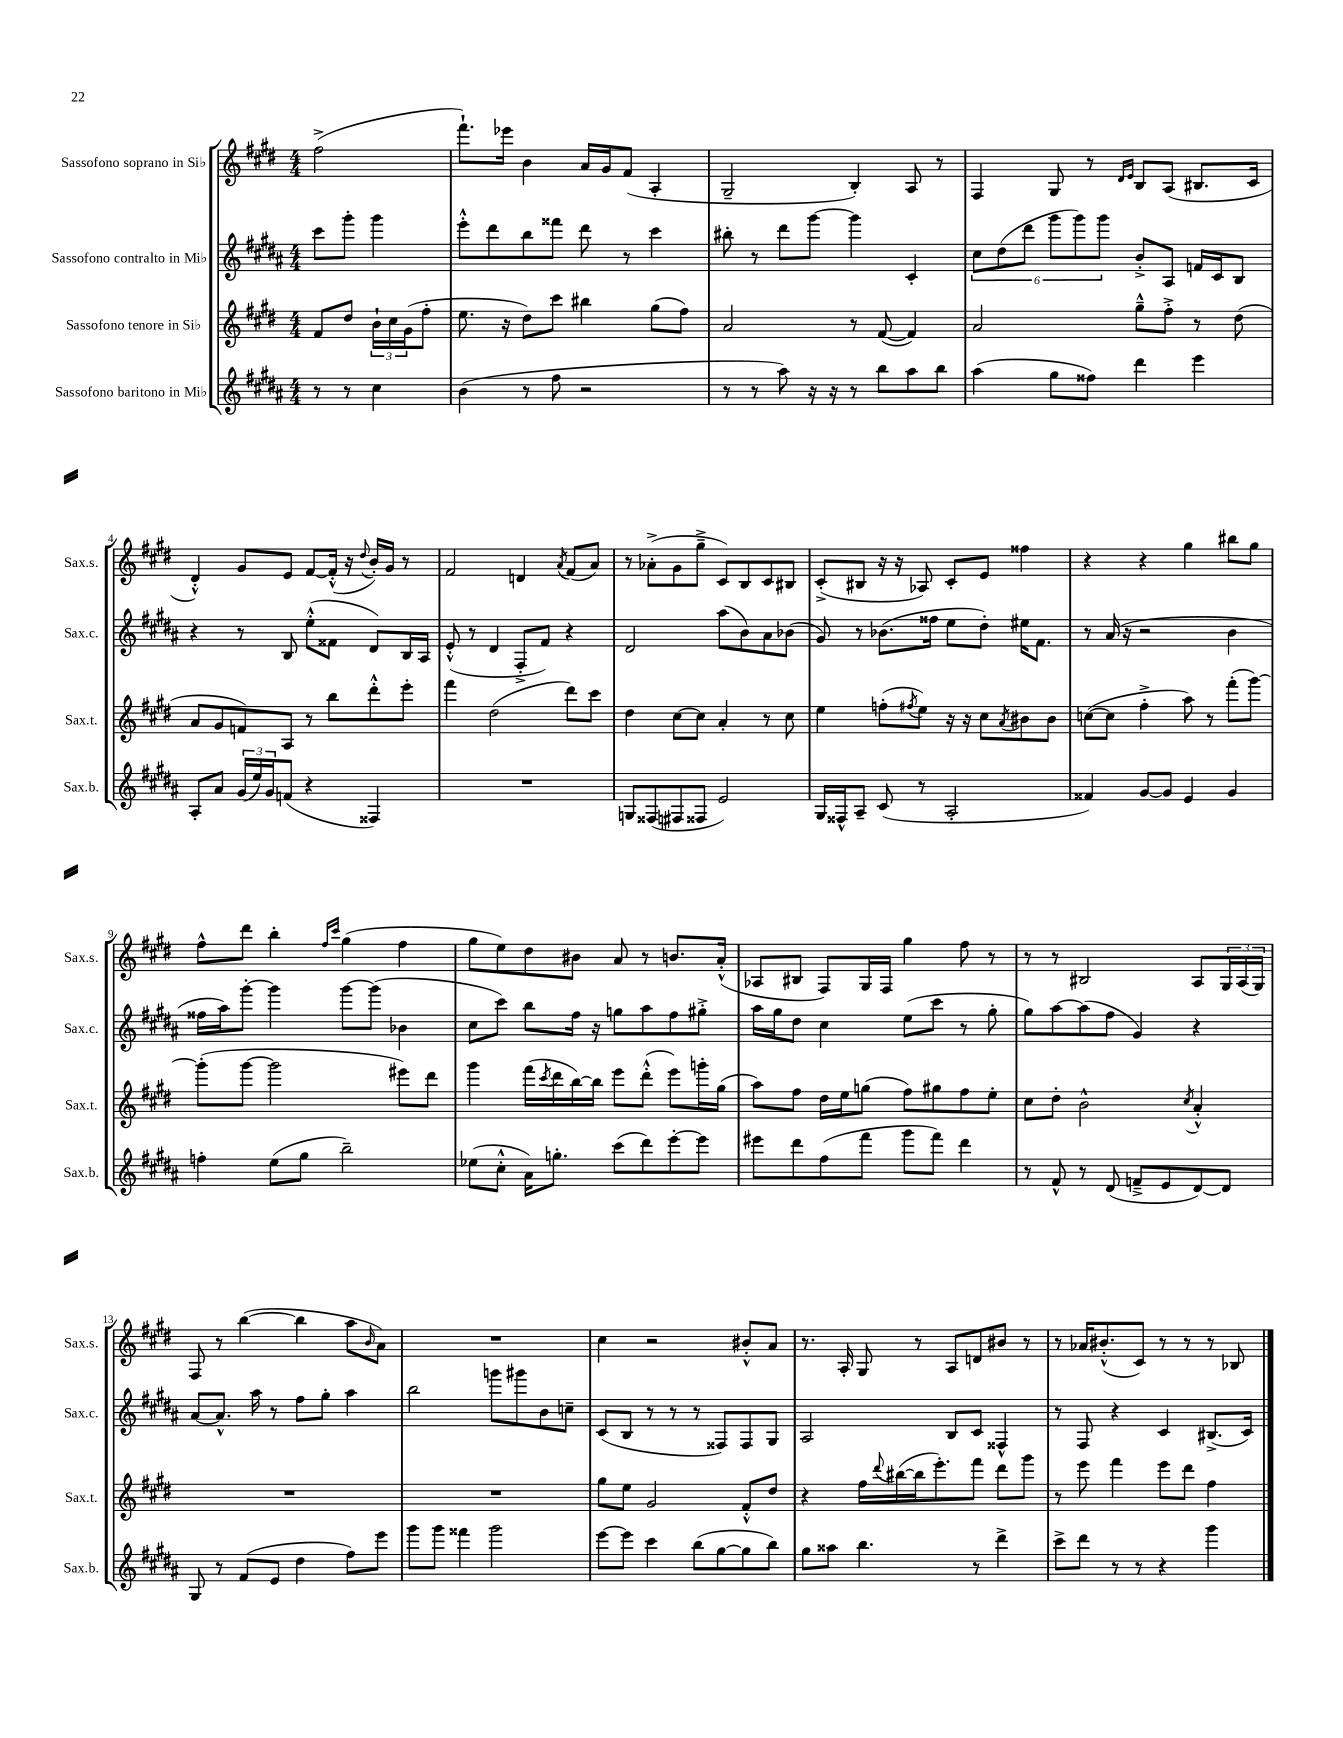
<<
\new StaffGroup <<
\new Staff = "s0" \with { instrumentName = "Sassofono soprano in Sib" shortInstrumentName = "Sax.s." } {
    \clef treble \key e \major \numericTimeSignature \time 4/4 \partial 2
    fis''2->( |
    fis'''8.-!) ees'''16 b'4 a'16 gis'16 fis'8( a4-. |
    gis2-- b4-.) a8 r8 |
    fis4 gis8 r8 \grace { dis'16 e'16 } b8 a8( bis8. cis'16 |
    dis'4-.-^) gis'8 e'8 fis'8~ fis'16-.-^( r16 \appoggiatura { dis''8 } b'16-.) gis'16 r8 |
    fis'2 d'4 \acciaccatura { a'8 } fis'8( a'8) |
    r8 aes'8-.->( gis'8 gis''8---> cis'8) b8 cis'8 bis8 |
    cis'8-.->( bis8 r16 r16 aes8) cis'8-. e'8 fisis''4 |
    r4 r4 gis''4 bis''8 gis''8 |
    fis''8-^ dis'''8 b''4-. \grace { fis''16 cis'''16 } gis''4( fis''4 |
    gis''8 e''8) dis''8 bis'8 a'8 r8 b'8. a'16-.-^( |
    aes8 bis8 fis8) gis16 fis16 gis''4 fis''8 r8 |
    r8 r8 bis2 a8 \tuplet 3/2 { gis16 a16( gis16) } |
    fis8 r8 b''4~( b''4 a''8 \grace { b'16 } a'8) |
    R1 |
    cis''4 r2 bis'8-.-^ a'8 |
    r8. a16-. gis8 r8 a8 d'8 bis'8 r8 |
    r8 aes'16 bis'8.-.-^( cis'8) r8 r8 r8 bes8 \bar "|." |
}
\new Staff = "s1" \with { instrumentName = "Sassofono contralto in Mib" shortInstrumentName = "Sax.c." } {
    \clef treble \key b \major \numericTimeSignature \time 4/4 \partial 2
    cis'''8 gis'''8-. gis'''4 |
    e'''8-.-^ dis'''8 b''8 fisis'''8 dis'''8 r8 cis'''4 |
    bis''8-. r8 dis'''8 gis'''8~ gis'''4 cis'4-. |
    \tuplet 6/4 { cis''8 dis''8( dis'''8 gis'''8 gis'''8) gis'''8 } b'8-.-> ais8 f'16 cis'16 b8 |
    r4 r8 b8 e''8-.-^( fisis'8 dis'8) b16 ais16 |
    e'8-.-^( r8 dis'4 fis8-.-> fis'8) r4 |
    dis'2 ais''8( b'8) ais'8 bes'8( |
    gis'8) r8 bes'8.( fisis''16 e''8 dis''8-.) eis''16 fis'8. |
    r8 ais'16( r16 r2 b'4 |
    fisis''16 ais''16) gis'''8~-. gis'''4 gis'''8~ gis'''8( bes'4 |
    cis''8 cis'''8) b''8 fis''16 r16 g''8 ais''8 fis''8 gis''8-.-> |
    ais''16 gis''16 dis''8 cis''4 e''8( cis'''8 r8 gis''8-. |
    gis''8) ais''8~ ais''8( fis''8 gis'4) r4 |
    ais'8~ ais'8.-^ ais''16 r8 fis''8 gis''8-. ais''4 |
    b''2 g'''8 gis'''8 b'8 c''8-- |
    cis'8( b8 r8 r8 r8 fisis8) fisis8 gis8 |
    ais2 b8 cis'8 fisis4-^ |
    r8 fis8 r4 cis'4 bis8.->( cis'16) \bar "|." |
}
\new Staff = "s2" \with { instrumentName = "Sassofono tenore in Sib" shortInstrumentName = "Sax.t." } {
    \clef treble \key e \major \numericTimeSignature \time 4/4 \partial 2
    fis'8 dis''8 \tuplet 3/2 { b'16-! cis''16 gis'16( } fis''8-. |
    e''8. r16 dis''8) cis'''8 bis''4 gis''8( fis''8) |
    a'2 r8 fis'8~( fis'4) |
    a'2 gis''8---^ fis''8-.-> r8 dis''8( |
    a'8 gis'8 f'8) a8 r8 b''8 dis'''8-.-^ e'''8-. |
    fis'''4 dis''2( dis'''8) cis'''8 |
    dis''4 cis''8~ cis''8 a'4-. r8 cis''8 |
    e''4 f''8-.( \acciaccatura { fis''8 } e''8) r16 r16 cis''8 \acciaccatura { a'8 } bis'8 bis'8 |
    c''8~( c''8 fis''4-.-> a''8) r8 fis'''8-.( gis'''8~) |
    gis'''8-.( gis'''8~ gis'''2 eis'''8) dis'''8 |
    gis'''4 fis'''16( \acciaccatura { cis'''8 } dis'''16 b''16~) b''16 e'''8 dis'''8-.-^( e'''8) g'''16-. gis''16( |
    a''8) fis''8 dis''16 e''16 g''8( fis''8) gis''8 fis''8 e''8-. |
    cis''8 dis''8-. b'2-^ \acciaccatura { cis''8 } a'4-.-^ |
    R1 |
    R1 |
    gis''8 e''8 gis'2 fis'8-.-^ dis''8 |
    r4 fis''16 \appoggiatura { dis'''8 } bis''16~( bis''16 e'''8.-.) fis'''8 dis'''8 gis'''8 |
    r8 e'''8 fis'''4 e'''8 dis'''8 fis''4 \bar "|." |
}
\new Staff = "s3" \with { instrumentName = "Sassofono baritono in Mib" shortInstrumentName = "Sax.b." } {
    \clef treble \key b \major \numericTimeSignature \time 4/4 \partial 2
    r8 r8 cis''4 |
    b'4( r8 fis''8 r2 |
    r8 r8 ais''8) r16 r16 r8 b''8 ais''8 b''8 |
    ais''4( gis''8 fisis''8) dis'''4 e'''4 |
    ais8-. ais'8 \tuplet 3/2 { gis'16( e''16) gis'16 } f'8( r4 fisis4) |
    R1 |
    g8 fisis8( fis8 fisis8 e'2) |
    gis16 fisis16-^ ais8-- cis'8( r8 ais2-. |
    fisis'4) gis'8~ gis'8 e'4 gis'4 |
    f''4-. e''8( gis''8 b''2--) |
    ees''8( cis''8-.-^ ais'16) g''8.-. cis'''8( dis'''8) e'''8~-. e'''8 |
    eis'''8 dis'''8 fis''8( fis'''8 gis'''8 fis'''8) dis'''4 |
    r8 fis'8-^ r8 dis'8( f'8---> e'8 dis'8~) dis'8 |
    gis8 r8 fis'8( e'8 dis''4 fis''8) e'''8 |
    gis'''8 gis'''8 fisis'''4 gis'''2 |
    e'''8~ e'''8 cis'''4 b''8( gis''8~ gis''8 b''8) |
    gis''8 aisis''8 b''4. r8 dis'''4-> |
    cis'''8-> dis'''8 r8 r8 r4 gis'''4 \bar "|." |
}
>>
>>
